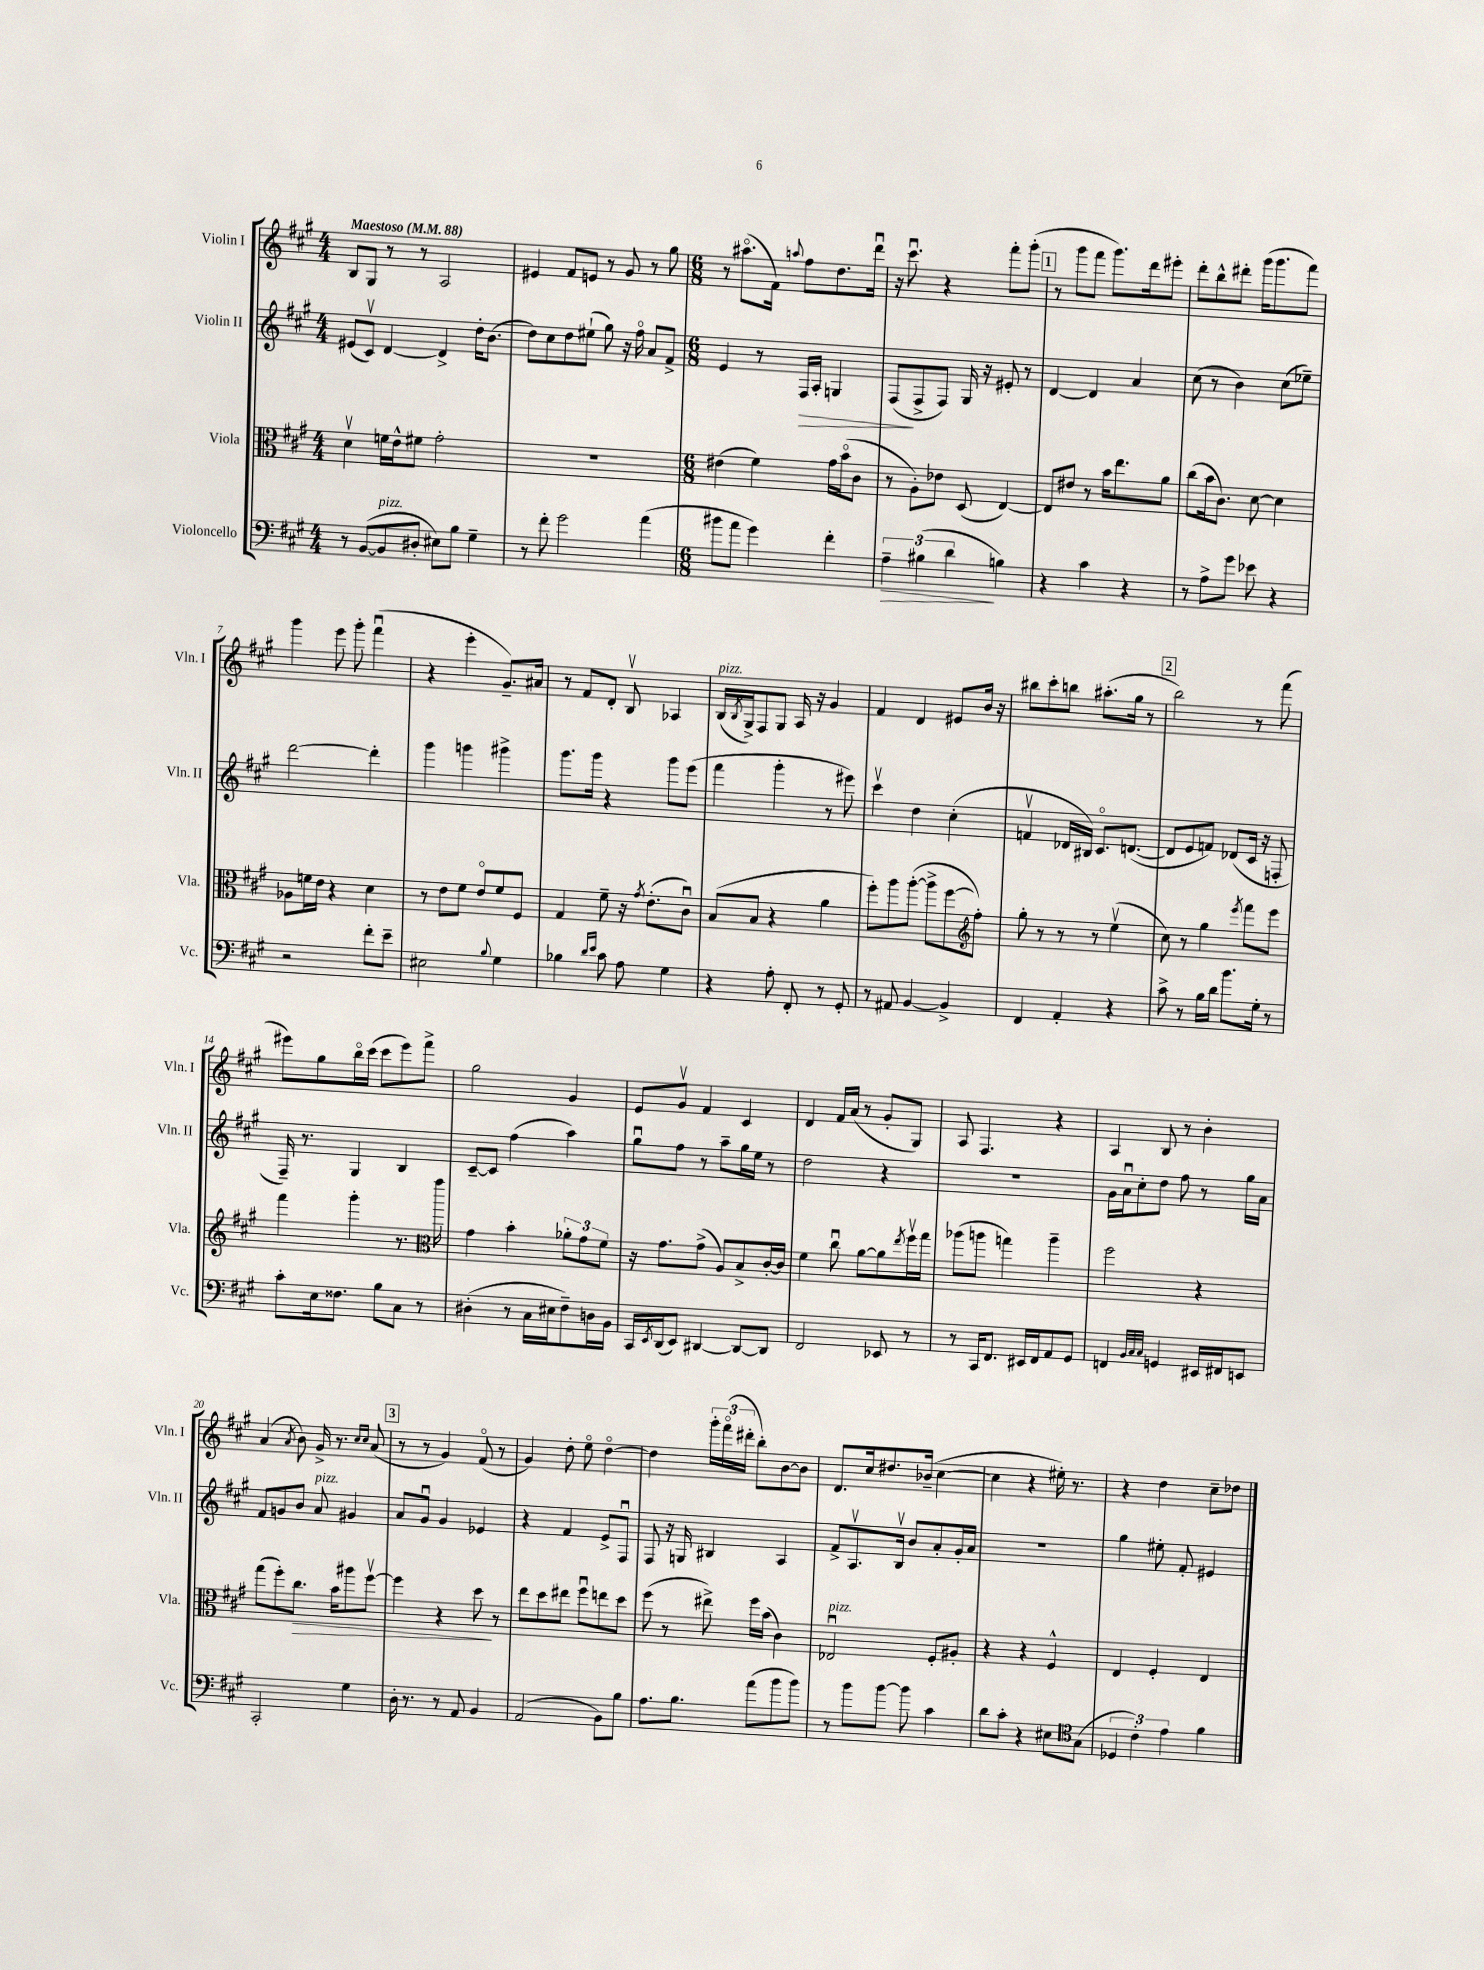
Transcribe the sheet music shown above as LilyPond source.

<<
\new StaffGroup <<
\new Staff = "s0" \with { instrumentName = "Violin I" shortInstrumentName = "Vln. I" } {
    \clef treble \key a \major \numericTimeSignature \time 4/4 \tempo "Maestoso" 4 = 88
    b8 gis8 r8 r8 a2 |
    eis'4 fis'8 e'8 r8 gis'8 r8 gis''8 |
    \numericTimeSignature \time 6/8 r8 ais''8.\flageolet( fis'16) \appoggiatura { a''8 } fis''8 d''8. d'''16\downbow |
    r16 cis'''8.\downbow r4 fis'''8-. gis'''8-.( |
    \mark \markup { \box "1" } r8 gis'''8 fis'''8 gis'''8.) d'''16 eis'''8-. |
    d'''8-. b''8-^ dis'''8-. gis'''16( gis'''8. fis'''8) |
    gis'''4 e'''8 gis'''8-. fis'''4\downbow( |
    r4 e'''4-. gis'8.--) ais'16 |
    r8 fis'8 d'8-. b8\upbow aes4 |
    b16^\markup { \italic "pizz." }( \acciaccatura { b8 } gis16->) fis8 gis8 a16 r16 gis'4 |
    fis'4 d'4 eis'8 b'16 r16 |
    bis''8 cis'''8-. b''8 ais''8.-.( gis''16 r8 |
    \mark \markup { \box "2" } b''2) r8 fis'''8( |
    eis'''8) gis''8 b''16\flageolet cis'''16( cis'''8 eis'''8) fis'''8-> |
    gis''2 gis'4 |
    e'8 gis'8\upbow fis'4 cis'4 |
    d'4 fis'16 a'16( r8 gis'8-. gis8) |
    a8 fis4. r4 |
    a4 b8 r8 b'4-. |
    a'4( \acciaccatura { a'8 } b'8) gis'16-> r8. \grace { cis''16 cis''16 } a'8( |
    \mark \markup { \box "3" } r8 r8 gis'4) fis'8\flageolet( r8 |
    gis'4) d''8-. e''8\flageolet d''4~\flageolet |
    d''4 \tuplet 3/2 { gis'''16-. fis'''16\flageolet( dis'''16-. } b''8-.) b'8~ b'8 |
    d'8. cis''16 dis''8. bes'16--( cis''4~ |
    cis''4 r4 eis''16-.) r8. |
    r4 d''4 cis''8-- des''8 \bar "|." |
}
\new Staff = "s1" \with { instrumentName = "Violin II" shortInstrumentName = "Vln. II" } {
    \clef treble \key a \major \numericTimeSignature \time 4/4
    eis'8( cis'8\upbow) d'4~ d'4-> d''16-. b'8.( |
    d''8) cis''8 d''8 eis''8-!( gis''8) r16 fis''16\flageolet a'8 fis'8-> |
    \numericTimeSignature \time 6/8 e'4 r8 fis16\> a16-. g4 |
    fis8\!( fis8-> fis8) gis16 r16 eis'8-. r8 |
    \mark \markup { \box "1" } d'4~ d'4 a'4 |
    cis''8( r8 b'4) cis''8( ees''8--) |
    d'''2~ d'''4-. |
    gis'''4 g'''4 gis'''4-> |
    gis'''8. gis'''16 r4 gis'''8 e'''8( |
    fis'''4 gis'''4-. r8 eis'''8) |
    cis'''4\upbow d''4 cis''4-.( |
    f'4\upbow des'16 bis16) cis'8.\flageolet d'8.~( |
    \mark \markup { \box "2" } d'8 e'8 f'8) des'8( cis'16 r16 f8-. |
    fis16--) r8. gis4 b4 |
    cis'8~-- cis'8 fis''4( a''4) |
    gis''8\downbow fis''8 r8 a''8-- gis''16 e''16 r8 |
    d''2 r4 |
    R2. |
    gis'16 a'16\downbow cis''8-. d''8 fis''8 r8 gis''16 a'16 |
    fis'8 g'8 b'8 a'8^\markup { \italic "pizz." } gis'4 |
    \mark \markup { \box "3" } a'8 gis'8\downbow gis'4 ees'4 |
    r4 fis'4 e'8-> fis8\downbow |
    fis8 r16 g16 bis4 a4 |
    fis'8-> a8.\upbow b16\upbow b'8 a'8-. gis'16-. a'16 |
    R2. |
    gis''4 eis''8-. fis'8-. eis'4 \bar "|." |
}
\new Staff = "s2" \with { instrumentName = "Viola" shortInstrumentName = "Vla." } {
    \clef alto \key a \major \numericTimeSignature \time 4/4
    d'4\upbow f'16 e'16-^ fis'8 gis'2-. |
    R1 |
    \numericTimeSignature \time 6/8 eis'4( fis'4) gis'16 b'16\flageolet( cis'8 |
    r8 a8-.) ees'8 d8( e4~) |
    \mark \markup { \box "1" } e8 eis'8 r8 b'16 e''8. a'8 |
    cis''8( b'16 cis'8.) d'8~ d'4 |
    aes8 f'16 e'16 r4 d'4 |
    r8 e'8 fis'8 e'8\flageolet fis'8 fis8 |
    gis4 fis'8-- r16 \acciaccatura { gis'8 } e'8.-.( cis'8\downbow) |
    b8( b8 r4 a'4 |
    fis''8-.) a''8 a''8~-.( a''8-> fis''8~ fis''8-.) |
    \clef treble gis''8-. r8 r8 r8 e''4\upbow( |
    \mark \markup { \box "2" } cis''8) r8 gis''4 \acciaccatura { e'''8 } fis'''8 e'''8 |
    fis'''4 gis'''4-. r8. gis'''16 |
    \clef alto gis'4 b'4-. \tuplet 3/2 { aes'8-. gis'8 fis'8 } |
    r16 gis'8. gis'8->( a8) b8-> cis'16~-. cis'16 |
    fis'4 cis''8\downbow a'8~ a'8 \acciaccatura { e''8 } fis''16\upbow gis''16 |
    aes''8( a''8 g''4) a''4-- |
    fis''2 r4 |
    gis''8( fis''8-.) cis''8.\> b'16 ais''8 fis''8~\upbow |
    \mark \markup { \box "3" } fis''4 r4 d''8\! r8 |
    e''8 d''8 eis''8 fis''8\downbow e''8 d''8 |
    fis''8( r8 eis''8->) fis''16 b'16( cis'4) |
    ees2\downbow^\markup { \italic "pizz." } fis8-. ais8-. |
    r4 r4 fis4-^ |
    e4 fis4-. e4 \bar "|." |
}
\new Staff = "s3" \with { instrumentName = "Violoncello" shortInstrumentName = "Vc." } {
    \clef bass \key a \major \numericTimeSignature \time 4/4
    r8 b,8~( b,8^\markup { \italic "pizz." } dis8-. eis8) b8 gis4-- |
    r8 fis'8-. gis'2 a'4( |
    \numericTimeSignature \time 6/8 bis'8 a'8 gis'4) fis'4-. |
    \tuplet 3/2 { a4--\> bis4( d'4\! } b4) |
    \mark \markup { \box "1" } r4 cis'4 r4 |
    r8 a8-> gis'8 ees'8 r4 |
    r2 fis'8-. e'8-- |
    eis2 \appoggiatura { b8 } gis4 |
    bes4 \grace { d'16 e'16 } cis'8 a8 gis4 |
    r4 a8-. fis,8-. r8 gis,8-. |
    r8 ais,8 b,4~ b,4-> |
    fis,4 a,4-. r4 |
    \mark \markup { \box "2" } cis'8-> r8 b16 d'16 b'8. gis16-. r8 |
    cis'8-. e16 fisis8. b8 cis8 r8 |
    dis4-.( r8 cis16 eis16 fis8--) d16 b,16 |
    cis,16 \acciaccatura { e,8 } d,16( e,8) dis,4~ dis,8~ dis,8 |
    fis,2 ees,8 r8 |
    r8 cis,16 fis,8. eis,16 fis,16 a,8 gis,8 |
    f,4 \grace { b,32 cis32 cis32 } g,4 eis,16 fis,16 e,8 |
    cis,2-. gis4 |
    \mark \markup { \box "3" } d16-. r8. r8 a,8 b,4 |
    a,2( b,8) b8 |
    a8. b8. a'8( b'8 b'8) |
    r8 b'8 b'8~ b'8 cis'4 |
    d'8 cis'8-. r4 eis8 gis8( |
    \clef tenor \tuplet 3/2 { des4 cis'4-.) e'4 } fis'4 \bar "|." |
}
>>
>>
